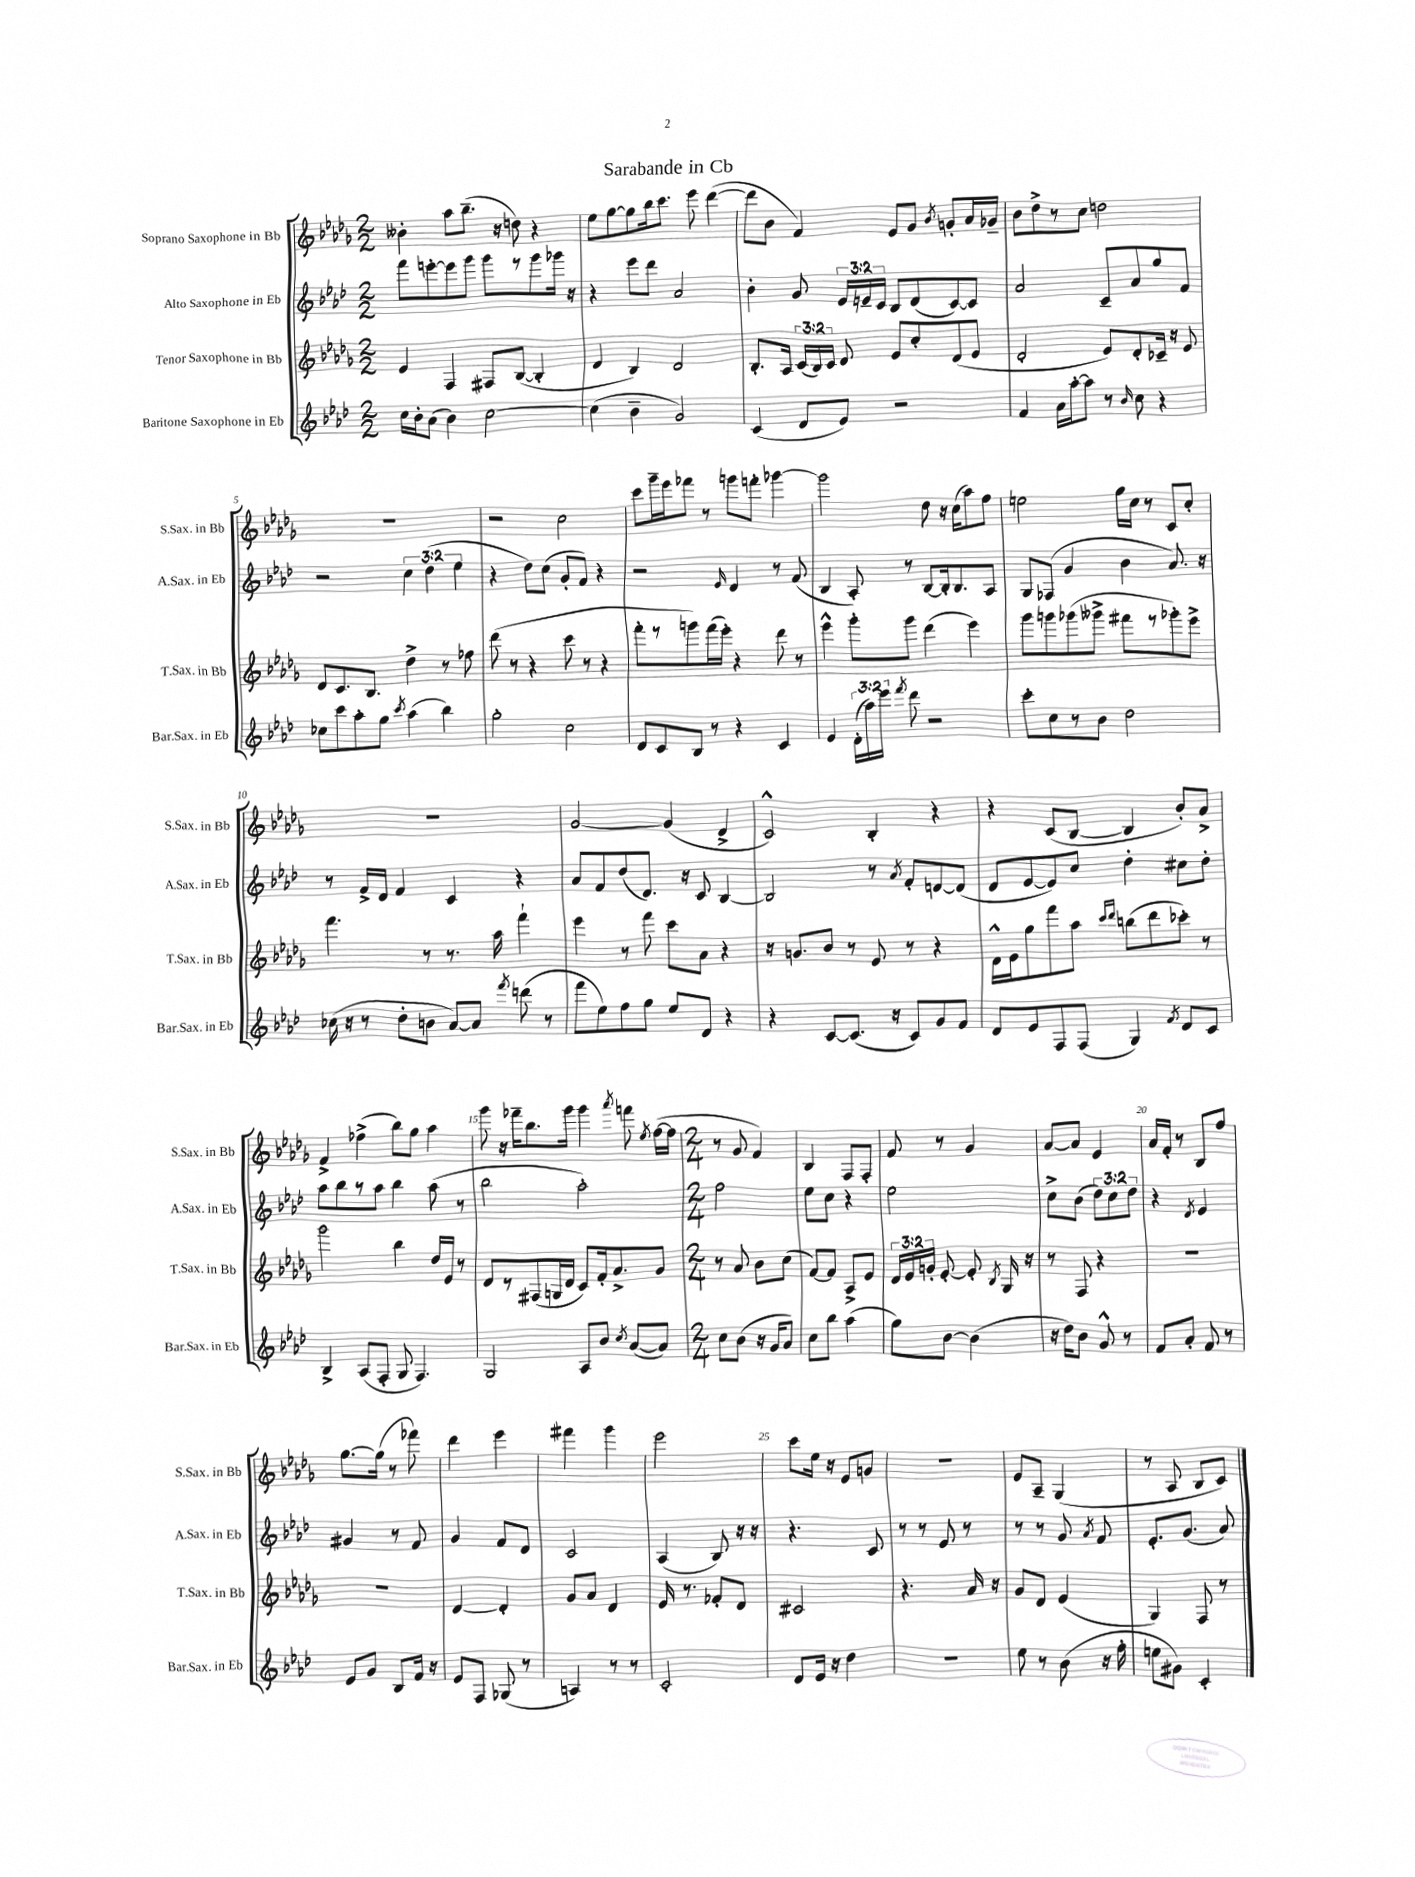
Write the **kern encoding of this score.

**kern	**kern	**kern	**kern
*staff4	*staff3	*staff2	*staff1
*clefG2	*clefG2	*clefG2	*clefG2
*k[b-e-a-d-]	*k[b-e-a-d-g-]	*k[b-e-a-d-]	*k[b-e-a-d-g-]
*M2/2	*M2/2	*M2/2	*M2/2
16cc	4e-	8fff	4b--'
16b-'	.	.	.
(8a-	.	[8eee'	.
4b-)	4F	8eee]	8aa-
.	.	8ggg	(8.bb-~
[2cc	8F#	8ggg	.
.	.	.	16r
.	([8B-	8r	8dd)
.	4B-']	8ggg	4r
.	.	16ggg-	.
.	.	16r	.
=	=	=	=
(4cc]	4d-	4r	8ee-
.	.	.	[8gg-
4b-~	4B-)	8eee-	8gg-]
.	.	8ddd-	16bb-
.	.	.	8.ccc
2g)	2d-	2a-	.
.	.	.	8eee-
.	.	.	([4ddd-
=	=	=	=
(4c	8.B-'	4b-'	8ddd-]
.	.	.	8b-
.	16A-	.	.
8d-	(24c	8g	4f)
.	24B-)	.	.
.	24c	.	.
8e-)	8d-	24e-	.
.	.	24e~	.
.	.	24c	.
2r	8e-	8B-	8e-
.	8cc'	(8d-	8g-
.	.	.	8qb-
.	(8d-	[8c)	8g'
.	8e-	8c]	16a-
.	.	.	16g-~
=	=	=	=
4f	2d-'	2a-	8b-
.	.	.	8dd-^
16a-	.	.	8r
[16aa-'	.	.	.
8aa-]	.	.	8cc
8r	8e-)	8c~	2dd
16qqb-	.	.	.
8cc	8d-'	8a-	.
4r	16c-~	8gg	.
.	16r	.	.
.	8e-	8f	.
=	=	=	=
8cc-	8d-	2r	1r
8ccc	8.c	.	.
8aa-'	.	.	.
.	8.B-	.	.
8gg	.	.	.
8qccc	.	.	.
(4aa-	4dd-^	6cc	.
.	.	(6dd-	.
4bb-)	8r	.	.
.	.	6ee-	.
.	8ff-	.	.
=	=	=	=
2gg'	(8ddd-	4r	2r
.	8r	.	.
.	4r	8dd-)	.
.	.	(8cc	.
2cc	8ccc	8g'	2cc
.	8r	8f)	.
.	4r	4r	.
=	=	=	=
8d-	8fff'	2r	8ccc
8c	8r	.	16ggg-~
.	.	.	16eee-
8B-	8ggg)	.	8fff-
8r	(16fff	.	8r
.	16eee-')	.	.
.	.	16qqe-	.
4r	4r	4d-	8ggg
.	.	.	8fff'
4c	8ddd-	8r	[4ggg-
.	8r	(8f	.
=	=	=	=
4e-	4eee-^^	4B-	2ggg-]
(24d-'	8ggg-'	8A-')	.
24aa-)	.	.	.
24eee-	.	.	.
8qfff	.	.	.
8ddd-	8ggg-	8r	.
2r	(4ddd-	[8B-	8dd-
.	.	16B-']	16r
.	.	8.B-	(16cc
.	4eee-)	.	8aa-)
.	.	8A-	8ff
=	=	=	=
8ccc'	8ggg-	8G	2ee
8cc	8ggg	(8F-	.
8r	(8ggg-	4g	.
8b-	8ggg--^	.	.
2dd-	8fff#	4b-	16gg-
.	.	.	16cc
.	8r	.	8r
.	8ggg-')	8.a-)	8c
.	8eee-^	.	8cc'
.	.	16r	.
=	=	=	=
(16cc-	4.fff	8r	1r
16r	.	.	.
8r	.	16f^	.
.	.	16d-	.
8dd-'	.	4f	.
8b	8r	.	.
[8a-)	8.r	4c	.
8a-]	.	.	.
.	16aa-	.	.
8qfff	.	.	.
(8ddd	4fff`	4r	.
8r	.	.	.
=	=	=	=
8fff	4eee-	8a-	[2g-
8ee-)	.	8f	.
8ff	8r	(8dd-	.
8gg	8fff	8.d-)	.
8ee-	8ccc	.	(4g-]
.	.	16r	.
8d-	8a-	8c	.
4r	4r	[4B-	4d-^
=	=	=	=
4r	16r	2B-]	2c^^)
.	8.g	.	.
[8c	8b-	.	.
(8.c]	8r	.	.
.	8e-	8r	4B-'
16r	.	.	.
.	.	8qa-	.
8c)	8r	8f'	.
8g	4r	[8d	4r
8f	.	(8d]	.
=	=	=	=
8d-	16d-^^	8d-	4r
.	16e-	.	.
8e-	8gg-	[8e-	.
8F	8fff	8e-])	(8c
(8F	8aa-	8cc	[8B-
.	16qqccc	.	.
.	16qqddd-	.	.
4G)	(8bb	4dd-'	4B-]
.	8ddd-	.	.
8qf	.	.	.
8d-	8ccc-')	8cc#	8b-')
8c	8r	8dd-'	8a-^
=	=	=	=
4B-^	2ggg-	8aa-	4f^
.	.	8bb-	.
(8A-	.	8r	(4ff-^
8F'	.	8aa-	.
8G	4bb-	4bb-	8bb-)
4.F)	.	.	8gg-
.	16dd-	(8aa-	4aa-
.	16e-	.	.
.	8r	8r	.
=	=	=	=
2G	8d-	2bb-	8ggg-
.	8r	.	16r
.	.	.	16fff-~
.	(8F#	.	8.bb-
.	16G	.	.
.	16d-	.	16ggg-
8A-	8c)	2aa-')	4ggg-
8b-	16f'	.	.
.	8.a-^	.	.
8qcc	.	.	8qaaa-
([8a-	.	.	8fff
.	.	.	8qee-
8a-])	8g-	.	([16ff
.	.	.	16ff]
=	=	=	=
*M2/4	*M2/4	*M2/4	*M2/4
8cc	8r	2ff	8r
(8b-	8a-	.	8g-
16r	8b-	.	4f)
16g	.	.	.
8a-)	(8cc	.	.
=	=	=	=
8cc	[8f)	8ee-	4B-
8bb-	8f]	8cc	.
(4aa-	8A-^	4r	8F
.	8e-	.	8F'
=	=	=	=
8gg)	24d-	2ee-	8f
.	24e-	.	.
.	24g'	.	.
[8b-	[8e-'	.	8r
(4b-]	8e-']	.	4g-
.	8qB-	.	.
.	16G-	.	.
.	16r	.	.
=	=	=	=
16r	8r	8cc^	[8a-
16dd-)	.	.	.
8b-	8F	(8b-	8a-]
8g^^	4r	12dd-)	4e-
.	.	12cc	.
8r	.	.	.
.	.	12dd-	.
=	=	=	=
8f	2r	4r	16a-
.	.	.	16f'
8a-'	.	.	8r
.	.	8qd-	.
8f	.	4e-	8B-
8r	.	.	8ff
=	=	=	=
8e-	2r	4g#	[8.gg-
8g	.	.	.
.	.	.	(16gg-]
8B-	.	8r	8r
16f	.	8f	8fff-)
16r	.	.	.
=	=	=	=
8e-	[4d-	4g	4ddd-
8F	.	.	.
(8G-	4d-']	8f	4eee-
8r	.	8d-	.
=	=	=	=
4A)	8g-	2c	4fff#
.	8a-	.	.
8r	4d-	.	4ggg-
8r	.	.	.
=	=	=	=
2c'	16e-	(4A-	2eee-
.	8.r	.	.
.	8f-'	8B-)	.
.	8d-	16r	.
.	.	16r	.
=	=	=	=
8d-	2c#	4.r	8ccc
16e-	.	.	16ee-
16r	.	.	16r
4dd-	.	.	8e-
.	.	8c	8g
=	=	=	=
2r	4.r	8r	2r
.	.	8r	.
.	.	8e-	.
.	16a-	8r	.
.	16r	.	.
=	=	=	=
8ee-	8g-	8r	8e-
8r	8d-	8r	8A-~
(8b-	(4e-	8g	(4G-
.	.	8qa-	.
16r	.	8f	.
16ff'	.	.	.
=	=	=	=
8ee	4G-)	8.e-'	8r
8g#)	.	.	8A-
.	.	(8.g	.
4c'	8F	.	8B-
.	8r	8a-)	8c)
==	==	==	==
*-	*-	*-	*-
